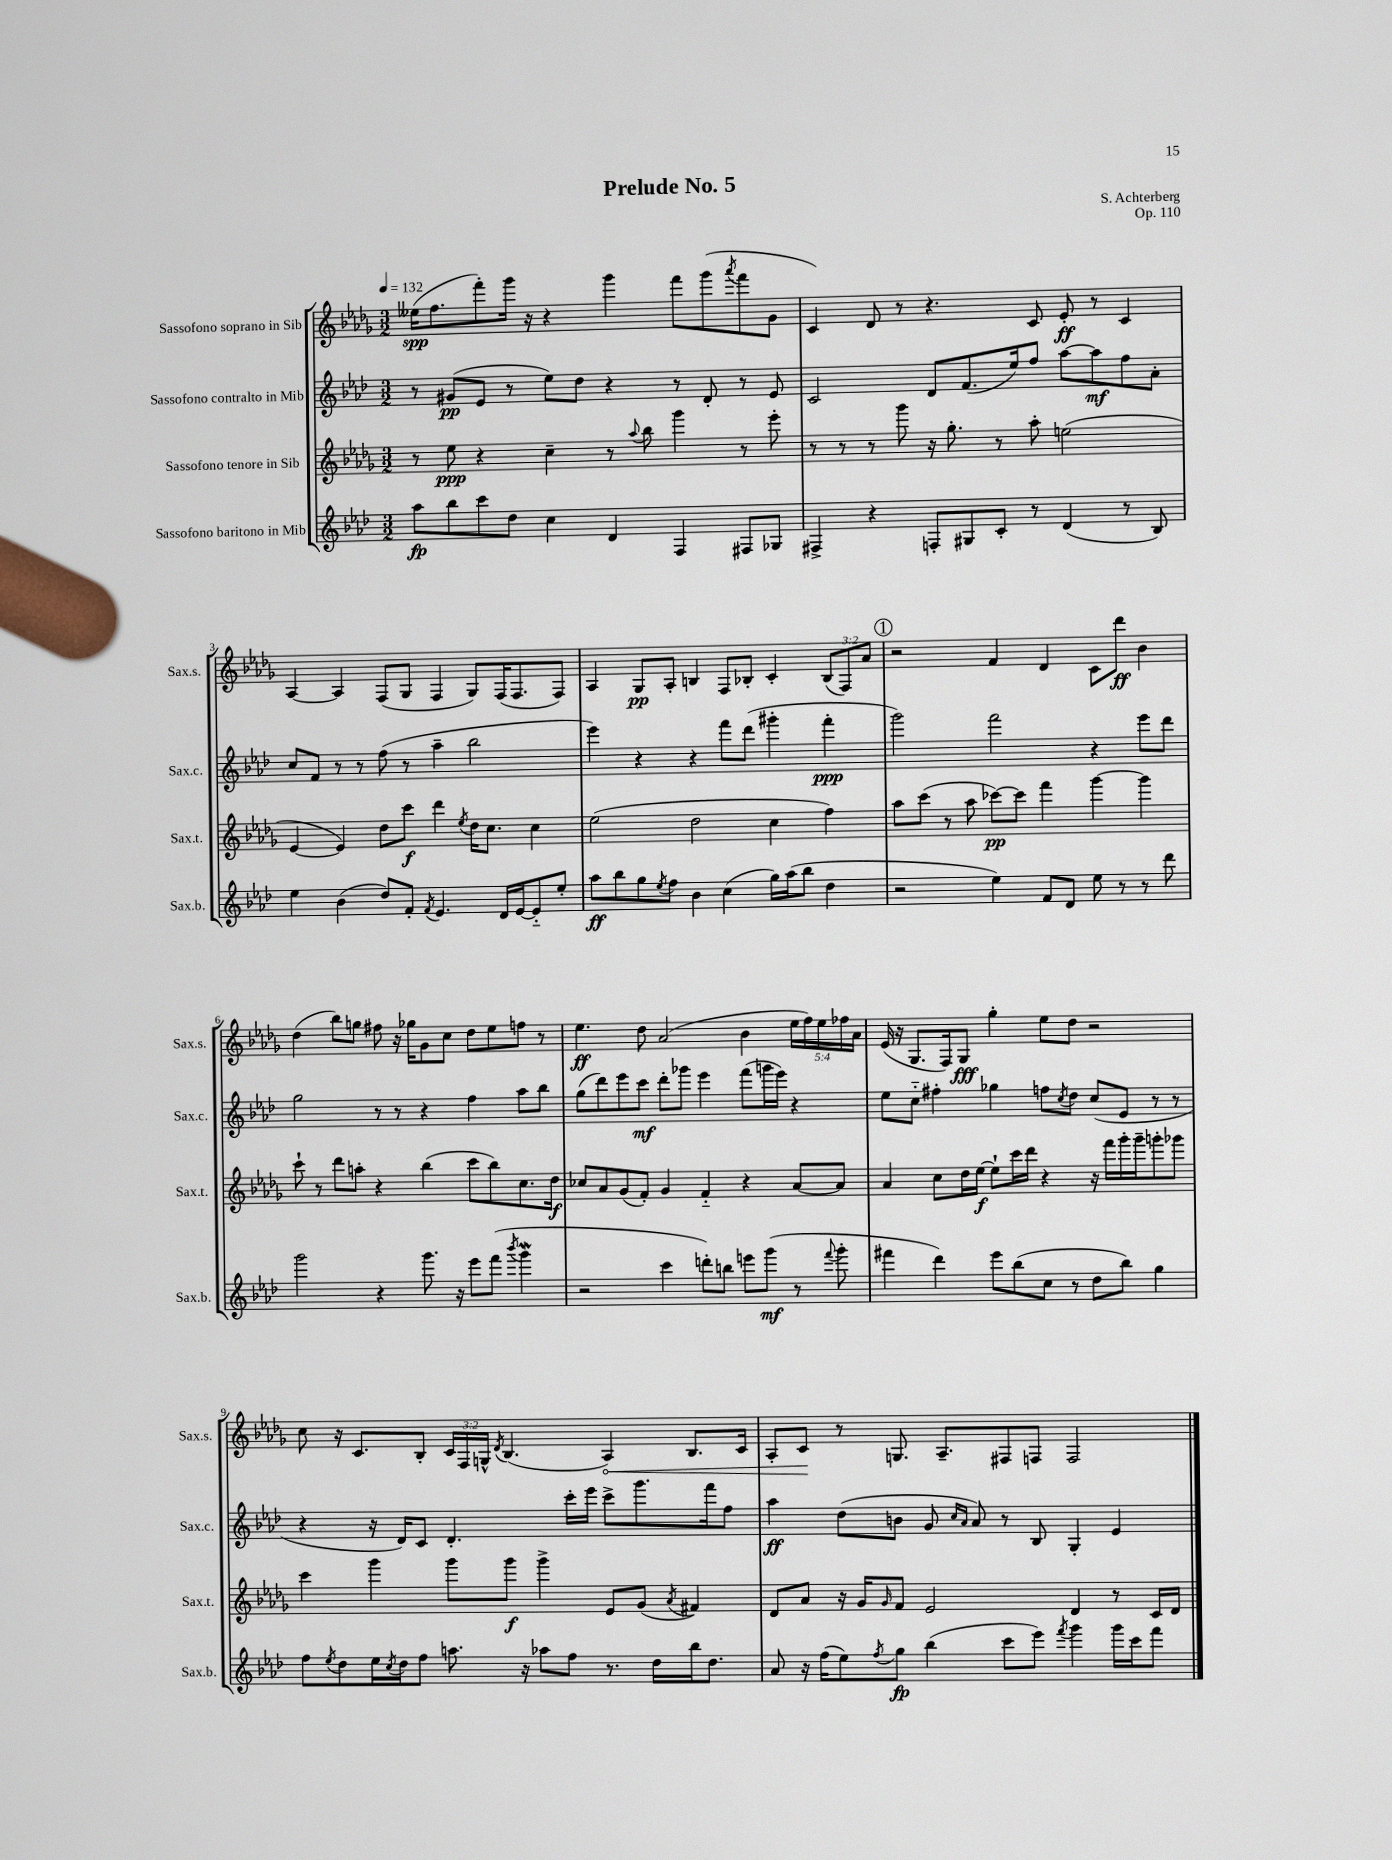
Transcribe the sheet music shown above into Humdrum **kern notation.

**kern	**kern	**kern	**kern
*staff4	*staff3	*staff2	*staff1
*clefG2	*clefG2	*clefG2	*clefG2
*k[b-e-a-d-]	*k[b-e-a-d-g-]	*k[b-e-a-d-]	*k[b-e-a-d-g-]
*M3/2	*M3/2	*M3/2	*M3/2
*MM132	*MM132	*MM132	*MM132
8aa-	8r	8r	(16ee--
.	.	.	8.ff
8bb-	8ee-	(8g#	.
8ccc	4r	8e-	8fff')
8dd-	.	8r	16ggg-
.	.	.	16r
4cc	4cc~	8ee-)	4r
.	.	8dd-	.
4d-	8r	4r	4ggg-
.	8qqaa-	.	.
.	8bb-	.	.
4F	4ggg-	8r	8fff
.	.	8d-'	(8ggg-
.	.	.	8qaaa-
8F#	8r	8r	8fff
8G-	8eee-'	8e-	8g-
=	=	=	=
4F#^	8r	2c	4c)
.	8r	.	.
4r	8r	.	8d-
.	8ggg-	.	8r
8F'	16r	8d-	4.r
.	8.gg-'	.	.
8G#	.	(8.f	.
8c'	8r	.	.
.	.	16ee-)	.
8r	8aa-'	8ff	8c
(4d-	(2ee	[8aa-	8e-'
.	.	8aa-]	8r
8r	.	8ff	4c
8B-)	.	8a-'	.
=	=	=	=
4ee-	[4e-	8cc	[4A-
.	.	8f	.
(4b-	4e-])	8r	4A-]
.	.	8r	.
8dd-)	8dd-	(8ff	(8F
8f'	8ccc	8r	8G-
8qf	.	.	.
4.e-	4ddd-	4aa-~	4F
.	8qee-	.	.
.	16dd-	2bb-	8G-)
.	8.cc	.	.
16d-	.	.	(16F
[16e-	.	.	8.F
8e-'~]	4cc	.	.
8ee-'	.	.	8F)
=	=	=	=
8aa-	(2ee-	4eee-)	4A-
8bb-	.	.	.
8gg	.	4r	8G-
8qee-	.	.	.
8ff	.	.	8A-'
4b-	2dd-	4r	4B
(4cc	.	8fff	8F
.	.	(8ddd-	8B-'
16gg)	4cc	4ggg#'	4c'
(16aa-	.	.	.
8bb-	.	.	.
4dd-	4ff)	4fff'	(12B-
.	.	.	12F)
.	.	.	12a-
=	=	=	=
2r	8aa-	2ggg)	2r
.	(8ccc	.	.
.	8r	.	.
.	8aa-	.	.
4ee-)	[8ccc-)	2fff	4f
.	8ccc-]	.	.
8f	4fff	.	4d-
8d-	.	.	.
8ee-	[4ggg-	4r	8c
8r	.	.	8ddd-
8r	4ggg-]	8eee-	4b-
8ddd-	.	8ddd-	.
=	=	=	=
2ggg	8ccc`	2gg	(4dd-
.	8r	.	.
.	8ddd-	.	8bb-)
.	8aa'	.	8gg
4r	4r	8r	8ff#
.	.	8r	16r
.	.	.	16gg-
8.ggg	(4bb-	4r	8g-
.	.	.	8cc
16r	.	.	.
8eee-	8ccc	4ff	8dd-
(8fff	8bb-)	.	8ee-
8qbbb-	.	.	.
4ggg	8.cc	8aa-	8ff
.	.	8bb-	8r
.	16dd-	.	.
=	=	=	=
2r	8cc-	(8gg	4.ee-
.	8a-	8ddd-)	.
.	(8g-	8eee-	.
.	8f')	8ccc	8dd-
4ccc	4g-	8ddd-'	(2a-
.	.	8ggg-	.
8ddd')	4f'~	4eee-	.
8bb	.	.	.
8eee	4r	(8fff	4b-
(8ggg	.	16ggg	.
.	.	16eee-)	.
8r	[8a-	4r	20ee-
.	.	.	20ff)
.	.	.	20ee-
8qqfff	.	.	.
8ggg'	8a-]	.	.
.	.	.	20ff-
.	.	.	20a-
=	=	=	=
4fff#	4a-	8ee-	(16e-
.	.	.	16r
.	.	8cc'~	8.G-
4ddd-)	8cc	4ff#'	.
.	.	.	16F)
.	16dd-	.	8G-
.	[16ee-	.	.
8eee-	8ee-`]	4gg-	4gg-'
(8bb-	16ccc	.	.
.	16ddd-	.	.
8cc	4r	8ff	8ee-
.	.	8qcc	.
8r	.	8dd-	8dd-
8dd-	16r	(8cc	2r
.	16fff	.	.
8bb-)	16ggg-'	8e-	.
.	16ggg-~	.	.
4gg	8ggg'	8r	.
.	8ggg-	8r	.
=	=	=	=
8ff	4ccc	4r	8cc
8qee-	.	.	.
8dd-	.	.	16r
.	.	.	8.c
16ee-	4ggg-	16r	.
8qcc	.	.	.
16dd-	.	16d-)	.
8ff	.	8c	8B-'
8.aa	8ggg-	4.d-'	24c
.	.	.	24F
.	.	.	24G^^
.	.	.	8qd-
.	8ggg-	.	(4.B-
16r	.	.	.
8aa-	4ggg-^	.	.
8ff	.	16ccc'	.
.	.	16eee-	.
8.r	8e-	8ccc^	4A-)
.	(8g-	8.ggg	.
16dd-	.	.	.
.	8qa-	.	.
16bb-	4f#)	.	8.B-
8.dd-	.	16fff	.
.	.	8ff	.
.	.	.	16c
=	=	=	=
8a-	8d-	4aa-	8A-'
16r	8a-	.	8c
(16ff	.	.	.
8ee-)	16r	(8dd-	8r
.	16g-	.	.
8qff	16qqg-	.	.
8gg	8f	8b	8.G
(4bb-	2e-	8g	.
.	.	.	8.A-~
.	.	16qqcc	.
.	.	16qqa-	.
.	.	8a-)	.
8ccc	.	8r	8F#
8eee-)	.	8B-	8F
8qfff	.	.	.
4ggg	4d-	4G'	2F
16ggg	8r	4e-	.
16ccc	.	.	.
8fff	16c	.	.
.	16d-	.	.
==	==	==	==
*-	*-	*-	*-
